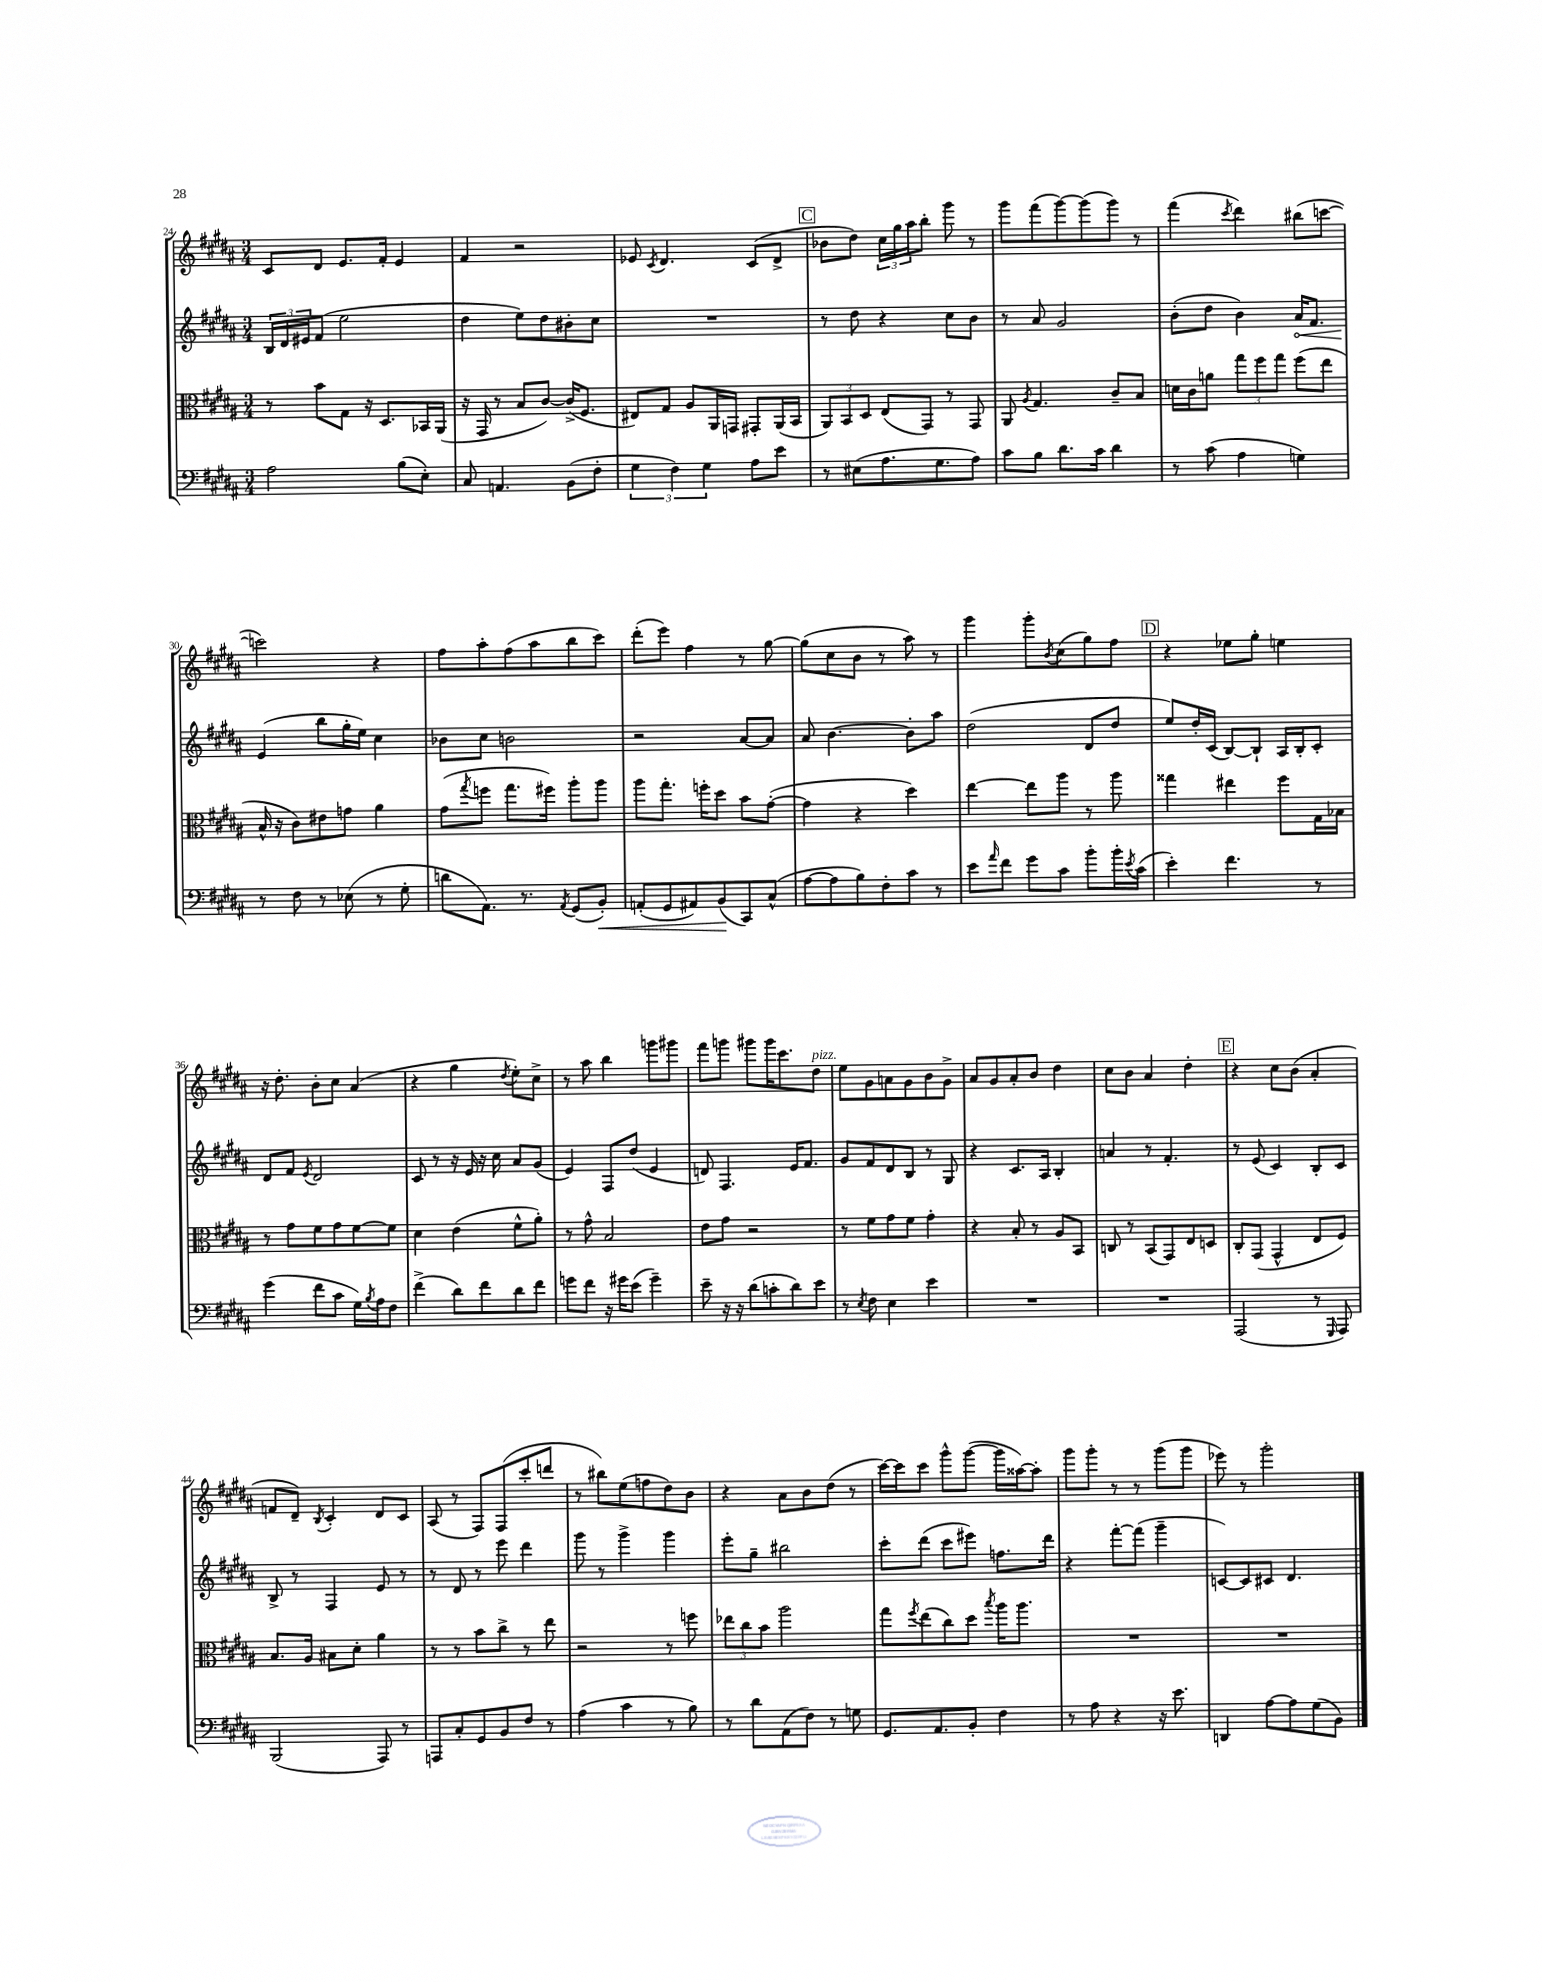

**kern	**dynam	**kern	**kern	**dynam	**kern
*part4	*part4	*part3	*part2	*part2	*part1
*staff4	*staff4	*staff3	*staff2	*staff2	*staff1
*clefF4	*	*clefC3	*clefG2	*	*clefG2
*k[f#c#g#d#a#]	*	*k[f#c#g#d#a#]	*k[f#c#g#d#a#]	*	*k[f#c#g#d#a#]
*M3/4	*	*M3/4	*M3/4	*	*M3/4
=24	=24	=24	=24	=24	=24
2A#\	.	8r	24B/LL	.	8c#/L
.	.	.	24d#/	.	.
.	.	.	24e#X/J	.	.
.	.	8b\L	(8f#/J	.	8d#/J
.	.	8G#\J	2ee\	.	8.e/L
.	.	16r	.	.	.
.	.	8.D#/L	.	.	16f#'/Jk
(8B\L	.	.	.	.	4e/
8E'\J)	.	16BB-X/L	.	.	.
.	.	(16AA#/JJ	.	.	.
=25	=25	=25	=25	=25	=25
8C#/	.	16r	4dd#\	.	4f#/
.	.	16GG#/	.	.	.
4.AAn/	.	8r	.	.	.
.	.	8B/L	8ee\L)	.	2r
.	.	[8c#/J)	8dd#\	.	.
(8BB\L	.	(16c#^/KL]	8b#X'\	.	.
.	.	8.F#/J	.	.	.
8F#'\J	.	.	8cc#\J	.	.
=26	=26	=26	=26	=26	=26
6G#\	.	8E#X/L)	2.r	.	8e-X/
.	.	.	.	.	8qc#/
.	.	8G#/J	.	.	4.d#/
6F#\)	.	.	.	.	.
.	.	8A#/L	.	.	.
6G#\	.	.	.	.	.
.	.	16AA#/L	.	.	.
.	.	16GGn/JJ	.	.	.
8A#\L	.	8GG#X'/L	.	.	(8c#/L
8e\J	.	(16AA#/L	.	.	8d#^/J
.	.	16BB/JJ	.	.	.
!!LO:REH:place=s1:t=C
=27	=27	=27	=27	=27	=27
8r	.	12AA#/L)	8r	.	8b-X\L
.	.	12BB/	.	.	.
(8E#X\L	.	.	8dd#\	.	8dd#\J)
.	.	12D#/J	.	.	.
8.A#\	.	(8E/L	4r	.	24cc#\LL
.	.	.	.	.	24gg#\
.	.	.	.	.	24aa#\J
.	.	8GG#/J)	.	.	8bb'\J
8.G#\	.	.	.	.	.
.	.	8r	8cc#\L	.	8ggg#\
8A#\J)	.	8GG#/	8b\J	.	8r
=28	=28	=28	=28	=28	=28
8c#\L	.	8AA#/	8r	.	8ggg#\L
.	.	8qA#/	.	.	.
8B\J	.	4.G#/	8a#/	.	(8fff#\
8.d#\L	.	.	2g#/	.	[8ggg#\)
.	.	.	.	.	(8ggg#\]
16c#\Jk	.	.	.	.	.
4d#\	.	8c#~/L	.	.	8ggg#\J)
.	.	8B/J	.	.	8r
=29	=29	=29	=29	=29	=29
8r	.	16dn\LL	(8b'\L	.	(4fff#\
.	.	16c#\J	.	.	.
(8c#\	.	8an\J	8dd#\J	.	.
.	.	.	.	.	8qccc#/
4A#\	.	12gg#\L	4b\)	.	4ddd#\)
.	.	12ff#\	.	.	.
.	.	12gg#\J	.	.	.
!	!	!	!	!LO:HP:b	!
4Gn\)	.	(8ff#\L	16a#/KL	<	(8bb#X\L
.	.	.	8.f#/J	.	.
.	.	8ee\J	.	.	[8cccn\J
!!LO:LB:g=z
=30	=30	=30	=30	=30	=30
8r	.	16B^^/	(4e/	.	2cccn\])
.	.	16r	.	.	.
8F#\	.	8c#\L)	.	.	.
8r	.	8e#X\	8bb\L	[	.
(8E-X\	.	8gn\J	16gg#'\L	.	.
.	.	.	16ee\JJ)	.	.
8r	.	4a#\	4cc#\	.	4r
8G#'\	.	.	.	.	.
=31	=31	=31	=31	=31	=31
8dn\L	.	(8g#\L	8b-X\L	.	8ff#\L
.	.	8qgg#/	.	.	.
8.AA#\J)	.	8ffn\J	8cc#\J	.	8aa#'\
.	.	8.gg#\L	2bn\	.	(8ff#\
8.r	.	.	.	.	.
.	.	.	.	.	8aa#\
.	.	16ff#X\Jk)	.	.	.
8qAA#/	.	.	.	.	.
(8GG#/L	.	8aa#'\L	.	.	8bb\
!	!LO:HP:b	!	!	!	!
8BB'/J)	<	8aa#\J	.	.	8ccc#\J)
=32	=32	=32	=32	=32	=32
(8AAn'/L	.	8aa#\L	2r	.	(8ddd#'\L
8GG#/	.	8.gg#'\J	.	.	8eee\J)
8AA#X/)	.	.	.	.	4ff#\
.	.	16ffn'\KL	.	.	.
(8BB/	.	8dd#\J	.	.	.
8CC#/)	[	8b\L	[8a#/L	.	8r
(8C#^^/J	.	([8g#'\J	8a#/J]	.	[8gg#\
=33	=33	=33	=33	=33	=33
[8A#\L	.	4g#\]	8a#/	.	(8gg#\L]
8A#\]	.	.	[4.b\	.	8cc#\
8B\)	.	4r	.	.	8b\J
8F#'\	.	.	.	.	8r
8c#\J	.	4dd#\)	8b'\L]	.	8aa#\)
8r	.	.	8aa#\J	.	8r
=34	=34	=34	=34	=34	=34
8e\L	.	[4ee\	(2dd#\	.	4ggg#\
16qqa#/	.	.	.	.	.
8f#\J	.	.	.	.	.
8g#\L	.	8ee\L]	.	.	8ggg#'\L
.	.	.	.	.	8qb/
8c#\J	.	8aa#\J	.	.	(8cc#\
8b'\L	.	8r	8d#/L	.	8gg#\)
16b'\L	.	8aa#\	8dd#/J	.	8ff#\J
8qe/	.	.	.	.	.
(16c#\JJ	.	.	.	.	.
!!LO:REH:place=s1:t=D
=35	=35	=35	=35	=35	=35
4e'\)	.	4gg##X\	8ee/L)	.	4r
.	.	.	16dd#'/L	.	.
.	.	.	(16c#/JJ	.	.
4.f#\	.	4ee#X\	[8B/L)	.	8ee-X\L
.	.	.	8B`/J]	.	8gg#'\J
.	.	8ff#\L	16A#/LL	.	4een\
.	.	.	16B'/J	.	.
8r	.	16G#\L	8c#'/J	.	.
.	.	16B-X\JJ	.	.	.
!!LO:LB:g=z
=36	=36	=36	=36	=36	=36
(4g#\	.	8r	8d#/L	.	16r
.	.	.	.	.	8.dd#'\
.	.	8g#\L	8f#/J	.	.
.	.	.	8qe/	.	.
8f#\L	.	8f#\	2d#/	.	8b'\L
8c#\J	.	8g#\	.	.	8cc#\J
16G#\LL)	.	[8f#\	.	.	(4a#/
8qB/	.	.	.	.	.
16A#\J	.	.	.	.	.
8F#\J	.	8f#\J]	.	.	.
=37	=37	=37	=37	=37	=37
(4f#^\	.	4d#\	8c#/	.	4r
.	.	.	8r	.	.
8d#\L)	.	(4e\	16r	.	4gg#\
.	.	.	16e/	.	.
8f#\	.	.	16r	.	.
.	.	.	16cc#\	.	.
.	.	.	.	.	8qdd#/
8d#\	.	8f#^^\L	8a#/L	.	8ee'\L)
8f#\J	.	8a#'\J)	(8g#/J	.	8cc#^\J
=38	=38	=38	=38	=38	=38
8gn\L	.	8r	4e/)	.	8r
8f#\J	.	8g#^^\	.	.	8aa#\
16r	.	2B/	8F#/L	.	4bb\
16g#X\KL	.	.	.	.	.
(8e\J	.	.	(8dd#/J	.	.
4g#~\)	.	.	4e/	.	8gggn\L
.	.	.	.	.	8ggg#X\J
=39	=39	=39	=39	=39	=39
8e~\	.	8e\L	8dn/)	.	8fff#\L
16r	.	8g#\J	4.F#/	.	8gggn\J
16r	.	.	.	.	.
(8d#\L	.	2r	.	.	8ggg#X\L
8cn'\	.	.	.	.	16ggg#\K
.	.	.	.	.	8.ccc#\
8d#\)	.	.	16e/KL	.	.
.	.	.	8.f#/J	.	.
!	!	!	!	!	!LO:TX:a:i:t=pizz.
8e\J	.	.	.	.	8dd#\J
=40	=40	=40	=40	=40	=40
8r	.	8r	8g#/L	.	8ee\L
8qE/	.	.	.	.	.
8F#\	.	8f#\L	8f#/	.	8g#\
4E\	.	8g#\	8d#/	.	8an\
.	.	8f#\J	8B/J	.	8g#\
4e\	.	4g#'\	8r	.	8b\
.	.	.	8G#/	.	8g#^\J
=41	=41	=41	=41	=41	=41
2.r	.	4r	4r	.	8a#/L
.	.	.	.	.	8g#/
.	.	8B'/	8.c#/L	.	8a#'/
.	.	8r	.	.	8b/J
.	.	.	16A#/Jk	.	.
.	.	8A#/L	4B'/	.	4dd#\
.	.	8BB/J	.	.	.
=42	=42	=42	=42	=42	=42
2.r	.	8Cn/	4an/	.	8cc#\L
.	.	8r	.	.	8b\J
.	.	(8BB/L	8r	.	4a#/
.	.	8GG#/)	4.f#'/	.	.
.	.	8E/	.	.	4dd#'\
.	.	8Dn/J	.	.	.
!!LO:REH:place=s1:t=E
=43	=43	=43	=43	=43	=43
(2AAA#/	.	8C#'/L	8r	.	4r
.	.	(8GG#/J	(8e/	.	.
.	.	4GG#^^/	4c#/)	.	8cc#\L
.	.	.	.	.	(8b\J
8r	.	8E/L	8B'/L	.	4a#'/
16qqGGG#/	.	.	.	.	.
8AAA#/)	.	8F#/J)	8c#/J	.	.
!!LO:LB:g=z
=44	=44	=44	=44	=44	=44
(2BBB/	.	8.B/L	8B^/	.	8fn/L
.	.	.	8r	.	8d#~/J)
.	.	16A#/Jk	.	.	.
.	.	.	.	.	8qB/
.	.	8B#X\L	4F#/	.	4c#'/
.	.	8d#'\J	.	.	.
8AAA#/)	.	4a#\	8e/	.	8d#/L
8r	.	.	8r	.	8c#/J
=45	=45	=45	=45	=45	=45
8AAAn/L	.	8r	8r	.	(8A#/
8C#'/	.	8r	8d#/	.	8r
8GG#/	.	8b\L	8r	.	8F#/L)
8BB/	.	8cc#^\J	8eee\	.	(8F#/
8F#/J	.	8r	4ddd#\	.	8ccc#'/
8r	.	8ee\	.	.	8dddn/J
=46	=46	=46	=46	=46	=46
(4A#\	.	2r	8ggg#\	.	8r
.	.	.	8r	.	8bb#X\L)
4c#\	.	.	4ggg#^\	.	(8ee\
.	.	.	.	.	8ffn\
8r	.	8r	4ggg#\	.	8dd#\)
8B\)	.	8ffn\	.	.	8b\J
=47	=47	=47	=47	=47	=47
8r	.	12ee-X\L	8eee'\L	.	4r
.	.	12cc#\	.	.	.
8d#\L	.	.	8gg#~\J	.	.
.	.	12b\J	.	.	.
(8AA#\	.	2aa#\	2bb#X\	.	8a#\L
8F#\J)	.	.	.	.	8b\
8r	.	.	.	.	(8dd#\J
8Gn\	.	.	.	.	8r
=48	=48	=48	=48	=48	=48
8.GG#/L	.	8gg#\L	8ccc#'\L	.	[16ccc#\LL)
.	.	.	.	.	16ccc#\J]
.	.	8qff#/	.	.	.
.	.	(8ee\	(8ddd#\J	.	8ccc#\J
8.AA#/	.	.	.	.	.
.	.	8cc#\)	8ccc#\L	.	8ggg#^^\L
8BB'/J	.	8dd#\J	8eee#X\J)	.	([8ggg#\J
.	.	8qbb/	.	.	.
4F#\	.	16aa#\KL	8.ffn\L	.	16ggg#\LL]
.	.	8.aa#\J	.	.	[16aa##X\J)
.	.	.	.	.	8aa##'\J]
.	.	.	16ddd#\Jk	.	.
=49	=49	=49	=49	=49	=49
8r	.	2.r	4r	.	8ggg#\L
8A#\	.	.	.	.	8ggg#'\J
4r	.	.	[8fff#'\L	.	8r
.	.	.	(8fff#\J]	.	8r
16r	.	.	4ggg#~\	.	(8ggg#\L
8.e\	.	.	.	.	.
.	.	.	.	.	8ggg#\J
=50	=50	=50	=50	=50	=50
4DDn/	.	2.r	[8cn/L)	.	8eee-X\)
.	.	.	8c/]	.	8r
[8A#\L	.	.	8c#X/J	.	2ggg#'\
8A#\]	.	.	4.d#/	.	.
(8G#\	.	.	.	.	.
8BB\J)	.	.	.	.	.
==	==	==	==	==	==
*-	*-	*-	*-	*-	*-
